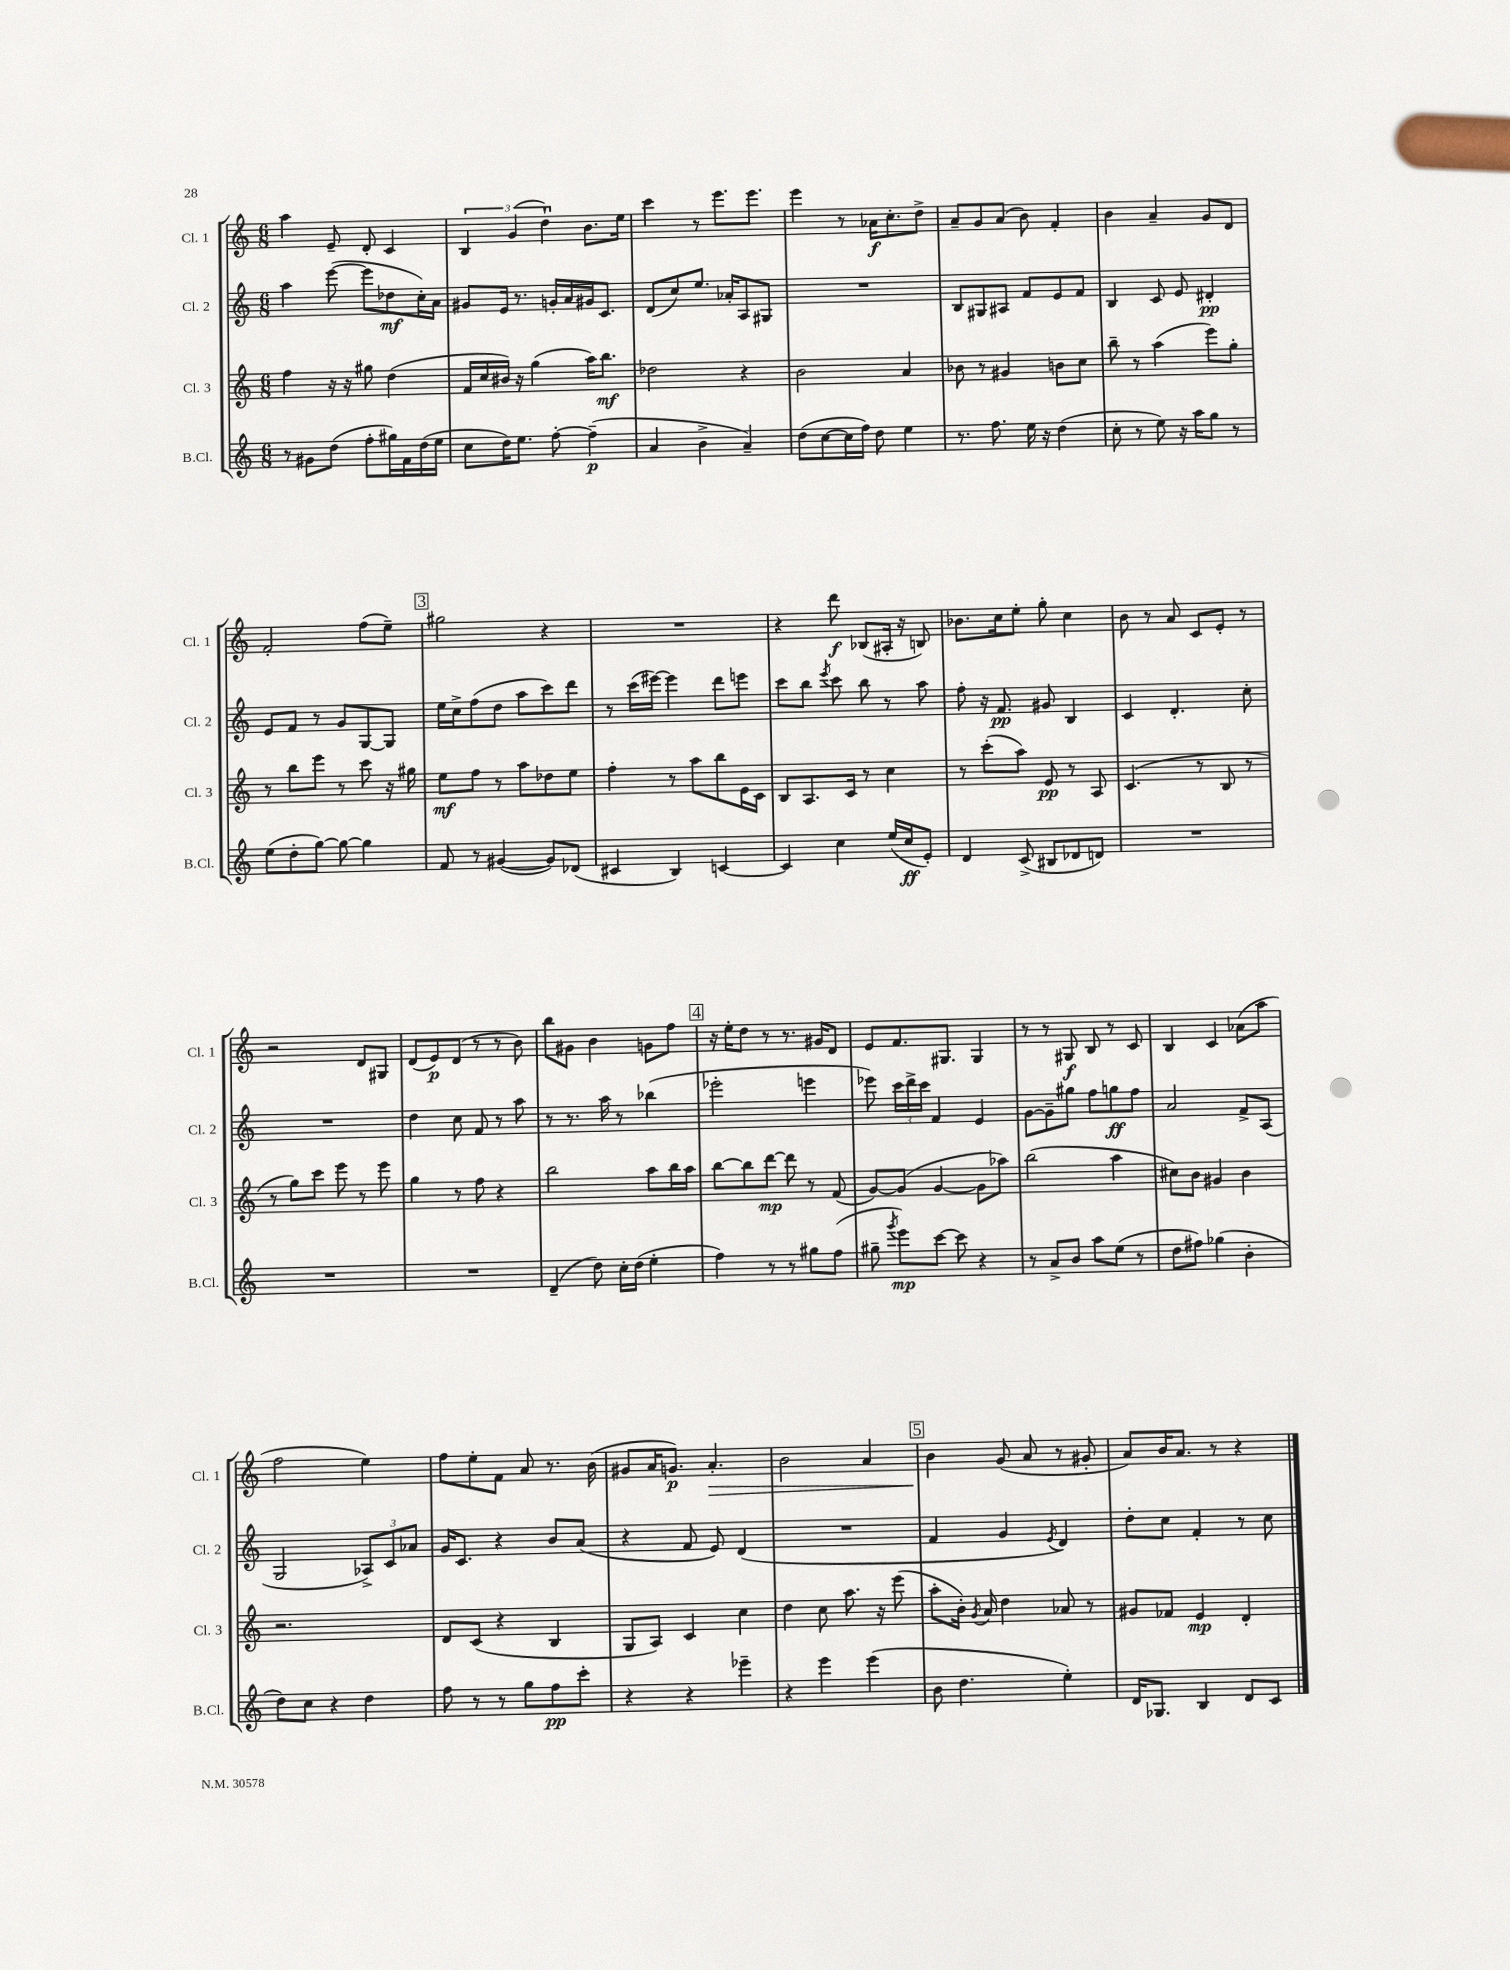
<<
\new StaffGroup <<
\new Staff = "s0" \with { instrumentName = "Cl. 1" shortInstrumentName = "Cl. 1" } {
    \clef treble \key c \major \numericTimeSignature \time 6/8
    \autoBeamOff a''4 e'8-- d'8-. c'4 |
    \tuplet 3/2 { b4 g'4( d''4-!) } b'8.[ e''16] |
    c'''4 r8 e'''8.[ e'''8.] |
    e'''4 r8 aes'16[\f c''8.-. d''8]-> |
    a'8[-- g'8 a'8]( b'8) f'4-. |
    b'4 a'4-- g'8[ d'8] |
    f'2-. f''8[( e''8]--) |
    \mark \markup { \box "3" } gis''2 r4 |
    R2. |
    r4 d'''8\f bes8[( ais16]-. r16 b8) |
    bes'8.[ c''16 e''8]-. g''8-. c''4 |
    b'8 r8 a'8 c'8[ e'8]-. r8 |
    r2 d'8[ gis8] |
    d'8[( e'8\p) d'8]( r8 r8 b'8) |
    b''8[ gis'8] b'4 g'8[ f''8] |
    \mark \markup { \box "4" } r16 e''16[-. d''8] r8 r8. gis'16[ d'8] |
    e'8[ f'8. gis8.] gis4 |
    r8 r8 gis8\f b8 r8 c'8 |
    b4 c'4 aes'8[( a''8] |
    f''2 e''4) |
    f''8[ e''8-. f'8] a'8 r8. b'16( |
    gis'8[ a'16 g'8.]\p) a'4.-.\> |
    b'2 a'4 |
    \mark \markup { \box "5" } b'4\! g'8( a'8 r8 gis'8-. |
    a'8[) b'16 a'8.] r8 r4 \bar "|." |
}
\new Staff = "s1" \with { instrumentName = "Cl. 2" shortInstrumentName = "Cl. 2" } {
    \clef treble \key c \major \numericTimeSignature \time 6/8
    \autoBeamOff a''4 e'''8~( e'''8[ des''8\mf c''16-.) a'16] |
    gis'8[ e'16] r8. g'16[-. a'16 gis'16 c'8.] |
    d'8[( c''8) e''8.] aes'16[-. a8 gis8] |
    R2. |
    b8[ gis8 ais8] f'8[ e'8 f'8] |
    b4 c'8 e'8 dis'4-.\pp |
    e'8[ f'8] r8 g'8[ g8~ g8] |
    \mark \markup { \box "3" } e''16[ c''16-> f''8( d''8] a''8[ c'''8) d'''8] |
    r8 c'''16[( eis'''16]~) eis'''4 d'''8[ e'''8] |
    c'''8[ b''8] \acciaccatura { e'''8 } c'''8 b''8 r8 a''8 |
    f''8-. r16 f'8.\pp gis'8 b4 |
    c'4 d'4.-. c''8-. |
    R2. |
    d''4 c''8 f'8 r8 a''8 |
    r8 r8. a''16 r8 bes''4( |
    \mark \markup { \box "4" } ees'''2-. e'''4 |
    ees'''8) \tuplet 3/2 { c'''16[ d'''16-> c'''16] } f'4 e'4 |
    g'8[~ g'8-- gis''8] f''8[ g''8\ff f''8] |
    a'2 f'8[-> a8]( |
    g2 \tuplet 3/2 { aes8[->) c'8 aes'8] } |
    g'16[ c'8.] r4 b'8[ a'8]( |
    r4 f'8 e'8) d'4( |
    R2. |
    \mark \markup { \box "5" } f'4 g'4 \acciaccatura { e'8 } d'4) |
    d''8[-. c''8] f'4-. r8 c''8 \bar "|." |
}
\new Staff = "s2" \with { instrumentName = "Cl. 3" shortInstrumentName = "Cl. 3" } {
    \clef treble \key c \major \numericTimeSignature \time 6/8
    \autoBeamOff f''4 r16 r16 gis''8 d''4( |
    f'16[ c''16 bis'16]) r16 g''4( a''16[) b''8.]\mf |
    des''2 r4 |
    b'2 a'4 |
    bes'8 r8 gis'4 b'8[ c''8] |
    b''8-- r8 a''4( e'''8[) g''8]-. |
    r8 b''8[ e'''8] r8 c'''8 r16 gis''16 |
    \mark \markup { \box "3" } e''8[\mf f''8] r8 a''8[ des''8 e''8] |
    f''4-. r8 a''8[ b''8 e'16 c'16] |
    b8[ a8. c'16] r8 c''4 |
    r8 c'''8[-.( a''8]) e'8\pp r8 a8 |
    c'4.( r8 b8 r8 |
    r8 g''8[) c'''8] e'''8 r8 e'''8 |
    g''4 r8 f''8 r4 |
    b''2 a''8[ b''16 a''16] |
    \mark \markup { \box "4" } b''8[~ b''8 d'''8]~\mp d'''8 r8 f'8( |
    g'8[~) g'8]( g'4~ g'8[ aes''8]) |
    b''2( a''4 |
    cis''8[) b'8] gis'4 b'4 |
    r2. |
    d'8[ c'8]( r4 b4 |
    g8[ a8]) c'4 c''4 |
    d''4 c''8 a''8. r16 e'''8( |
    \mark \markup { \box "5" } a''8[-. b'16]-.) \acciaccatura { g'8 } a'16 d''4 aes'8 r8 |
    gis'8[ fes'8] e'4\mp d'4-. \bar "|." |
}
\new Staff = "s3" \with { instrumentName = "B.Cl." shortInstrumentName = "B.Cl." } {
    \clef treble \key c \major \numericTimeSignature \time 6/8
    \autoBeamOff r8 gis'8[ d''8]( f''8[-. gis''16) f'16 d''16( e''16] |
    c''8[ d''16) e''8.] f''8~-. f''4--\p( |
    a'4 b'4-> a'4--) |
    d''8[( c''8~ c''16 f''16]) d''8 e''4 |
    r8. f''8. e''16 r16 d''4( |
    c''8-. r8 e''8) r16 a''16[ g''8] r8 |
    e''8[( d''8-. g''8]~) g''8~ g''4 |
    \mark \markup { \box "3" } f'8 r8 gis'4~( gis'8[) des'8]( |
    cis'4 b4) c'4~ |
    c'4 c''4 e''16[( c''16\ff e'8]-.) |
    d'4 c'8->( bis8[ des'8 d'8]) |
    R2. |
    R2. |
    R2. |
    d'4--( d''8) c''16[-. d''16]( e''4-. |
    \mark \markup { \box "4" } f''4) r8 r8 gis''8[ f''8]( |
    gis''8-- \acciaccatura { g'''8 } e'''8[\mp) c'''8]~ c'''8 r4 |
    r8 a'8[-> b'8] a''8[ e''8]( r8 |
    d''8[ fis''8]) ges''4( b'4-. |
    d''8[) c''8] r4 d''4 |
    f''8 r8 r8 g''8[ f''8\pp c'''8]-. |
    r4 r4 ees'''4-- |
    r4 e'''4 e'''4( |
    \mark \markup { \box "5" } b'8 d''4. e''4-.) |
    d'16[ ges8.] b4 d'8[ c'8] \bar "|." |
}
>>
>>
\layout { \context { \Score \remove "Bar_number_engraver" } }
